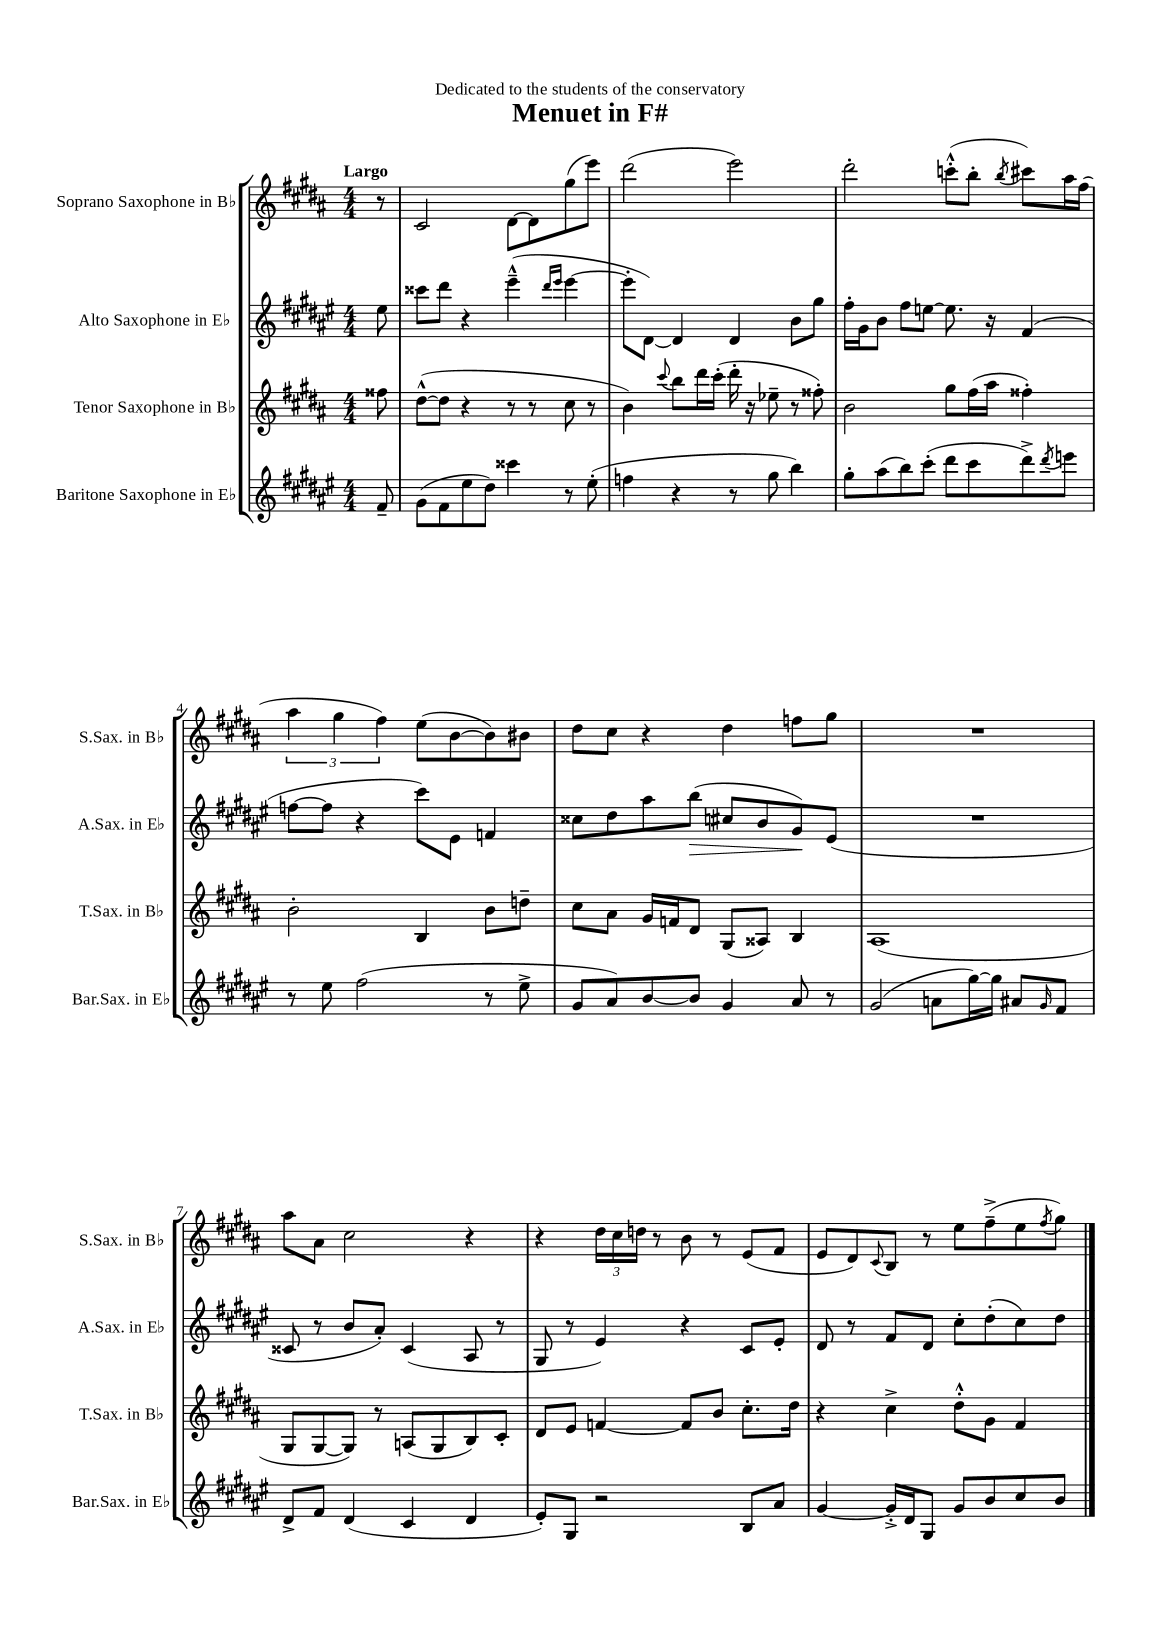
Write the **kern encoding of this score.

**kern	**kern	**kern	**dynam	**kern
*part4	*part3	*part2	*part2	*part1
*staff4	*staff3	*staff2	*staff2	*staff1
*I"Baritone Saxophone in E♭	*I"Tenor Saxophone in B♭	*I"Alto Saxophone in E♭	*	*I"Soprano Saxophone in B♭
*I'Bar.Sax. in E♭	*I'T.Sax. in B♭	*I'A.Sax. in E♭	*	*I'S.Sax. in B♭
*clefG2	*clefG2	*clefG2	*	*clefG2
*k[f#c#g#d#a#e#]	*k[f#c#g#d#a#]	*k[f#c#g#d#a#e#]	*	*k[f#c#g#d#a#]
*M4/4	*M4/4	*M4/4	*	*M4/4
=	=	=	=	=
!	!	!	!	!LO:TX:a:B:t=Largo
8f#~/	8ff##X\	8ee#\	.	8r
=1	=1	=1	=1	=1
(8g#\L	([8dd#^^\L	8ccc##X\L	.	2c#/
8f#\	8dd#\J]	8ddd#\J	.	.
8ee#\	4r	4r	.	.
8dd#\J)	.	.	.	.
4ccc##X\	8r	(4eee#~^^\	.	[8d#\L
.	8r	.	.	8d#\]
.	.	16qqddd#/LL	.	.
.	.	16qqeee#/JJ	.	.
8r	8cc#\	[4eee#\	.	(8gg#\
(8ee#'\	8r	.	.	8eee\J)
=2	=2	=2	=2	=2
4ffn\	4b\)	8eee#'\L]	.	(2ddd#\
.	.	[8d#\J)	.	.
.	8qqccc#/	.	.	.
4r	8bb\L	4d#/]	.	.
.	16ddd#\L	.	.	.
.	(16ccc#'\JJ	.	.	.
8r	16ddd#'\	4d#/	.	2eee\)
.	16r	.	.	.
8gg#\	8ee-X~\	.	.	.
4bb\)	8r	8b\L	.	.
.	8ff##X'\)	8gg#\J	.	.
=3	=3	=3	=3	=3
8gg#'\L	2b\	16ff#'\LL	.	2ddd#'\
.	.	16g#\J	.	.
(8aa#\	.	8b\J	.	.
8bb\)	.	8ff#\L	.	.
(8ccc#'\J	.	[8een\J	.	.
8ddd#\L	8gg#\L	8.ee\]	.	(8cccn'^^\L
8ccc#\	(16ff#\L	.	.	8bb'\J
.	16aa#\JJ	16r	.	.
.	.	.	.	8qbb/
8ddd#^\)	4ff##X'\)	(4f#/	.	8ccc#X\L)
8qddd#/	.	.	.	.
8eeen\J	.	.	.	16aa#\L
.	.	.	.	(16ff#\JJ
!!LO:LB:g=z
=4	=4	=4	=4	=4
8r	2b'\	[8ffn\L	.	6aa#\
8ee#\	.	8ff\J]	.	.
.	.	.	.	6gg#\
(2ff#\	.	4r	.	.
.	.	.	.	6ff#\)
.	4B/	8ccc#\L)	.	(8ee\L
.	.	8e#\J	.	[8b\
8r	8b\L	4fn/	.	8b\])
8ee#^\	8ddn~\J	.	.	8b#X\J
=5	=5	=5	=5	=5
8g#/L	8cc#\L	8cc##X\L	.	8dd#\L
8a#/)	8a#\J	8dd#\	.	8cc#\J
[8b/	16g#/LL	8aa#\	.	4r
.	16fn/J	.	.	.
!	!	!	!LO:HP:b	!
8b/J]	8d#/J	(8bb\J	>	.
4g#/	(8G#/L	8cc#X/L	.	4dd#\
.	8A##X/J)	8b/	.	.
8a#/	4B/	8g#/)	.	8ffn\L
8r	.	(8e#/J	]	8gg#\J
=6	=6	=6	=6	=6
(2g#/	(1A#	1r	.	1r
8an\L	.	.	.	.
[16gg#\L)	.	.	.	.
16gg#\JJ]	.	.	.	.
8a#X/L	.	.	.	.
16qqg#/	.	.	.	.
8f#/J	.	.	.	.
!!LO:LB:g=z
=7	=7	=7	=7	=7
8d#^/L	8G#/L	8c##X/	.	8aa#\L
8f#/J	[8G#/	8r	.	8a#\J
(4d#/	8G#/J])	8b/L	.	2cc#\
.	8r	8a#'/J)	.	.
4c#/	(8An/L	(4c##/	.	.
.	8G#/	.	.	.
4d#/	8B/)	8A#/	.	4r
.	8c#'/J	8r	.	.
=8	=8	=8	=8	=8
8e#'/L)	8d#/L	8G#/	.	4r
8G#/J	8e/J	8r	.	.
2r	[4fn/	4e#/)	.	24dd#\LL
.	.	.	.	24cc#\
.	.	.	.	24ddn\JJ
.	.	.	.	8r
.	8f/L]	4r	.	8b\
.	8b/J	.	.	8r
8B/L	8.cc#'\L	8c#/L	.	(8e/L
8a#/J	.	8e#'/J	.	8f#/J
.	16dd#\Jk	.	.	.
=9	=9	=9	=9	=9
[4g#/	4r	8d#/	.	8e/L
.	.	8r	.	8d#/)
.	.	.	.	8qqc#/
16g#'^/LL]	4cc#^\	8f#/L	.	8B/J
16d#/J	.	.	.	.
8G#/J	.	8d#/J	.	8r
8g#/L	8dd#'^^\L	8cc#'\L	.	8ee\L
8b/	8g#\J	(8dd#'\	.	(8ff#~^\
8cc#/	4f#/	8cc#\)	.	8ee\
.	.	.	.	8qff#/
8b/J	.	8dd#\J	.	8gg#\J)
==	==	==	==	==
*-	*-	*-	*-	*-
